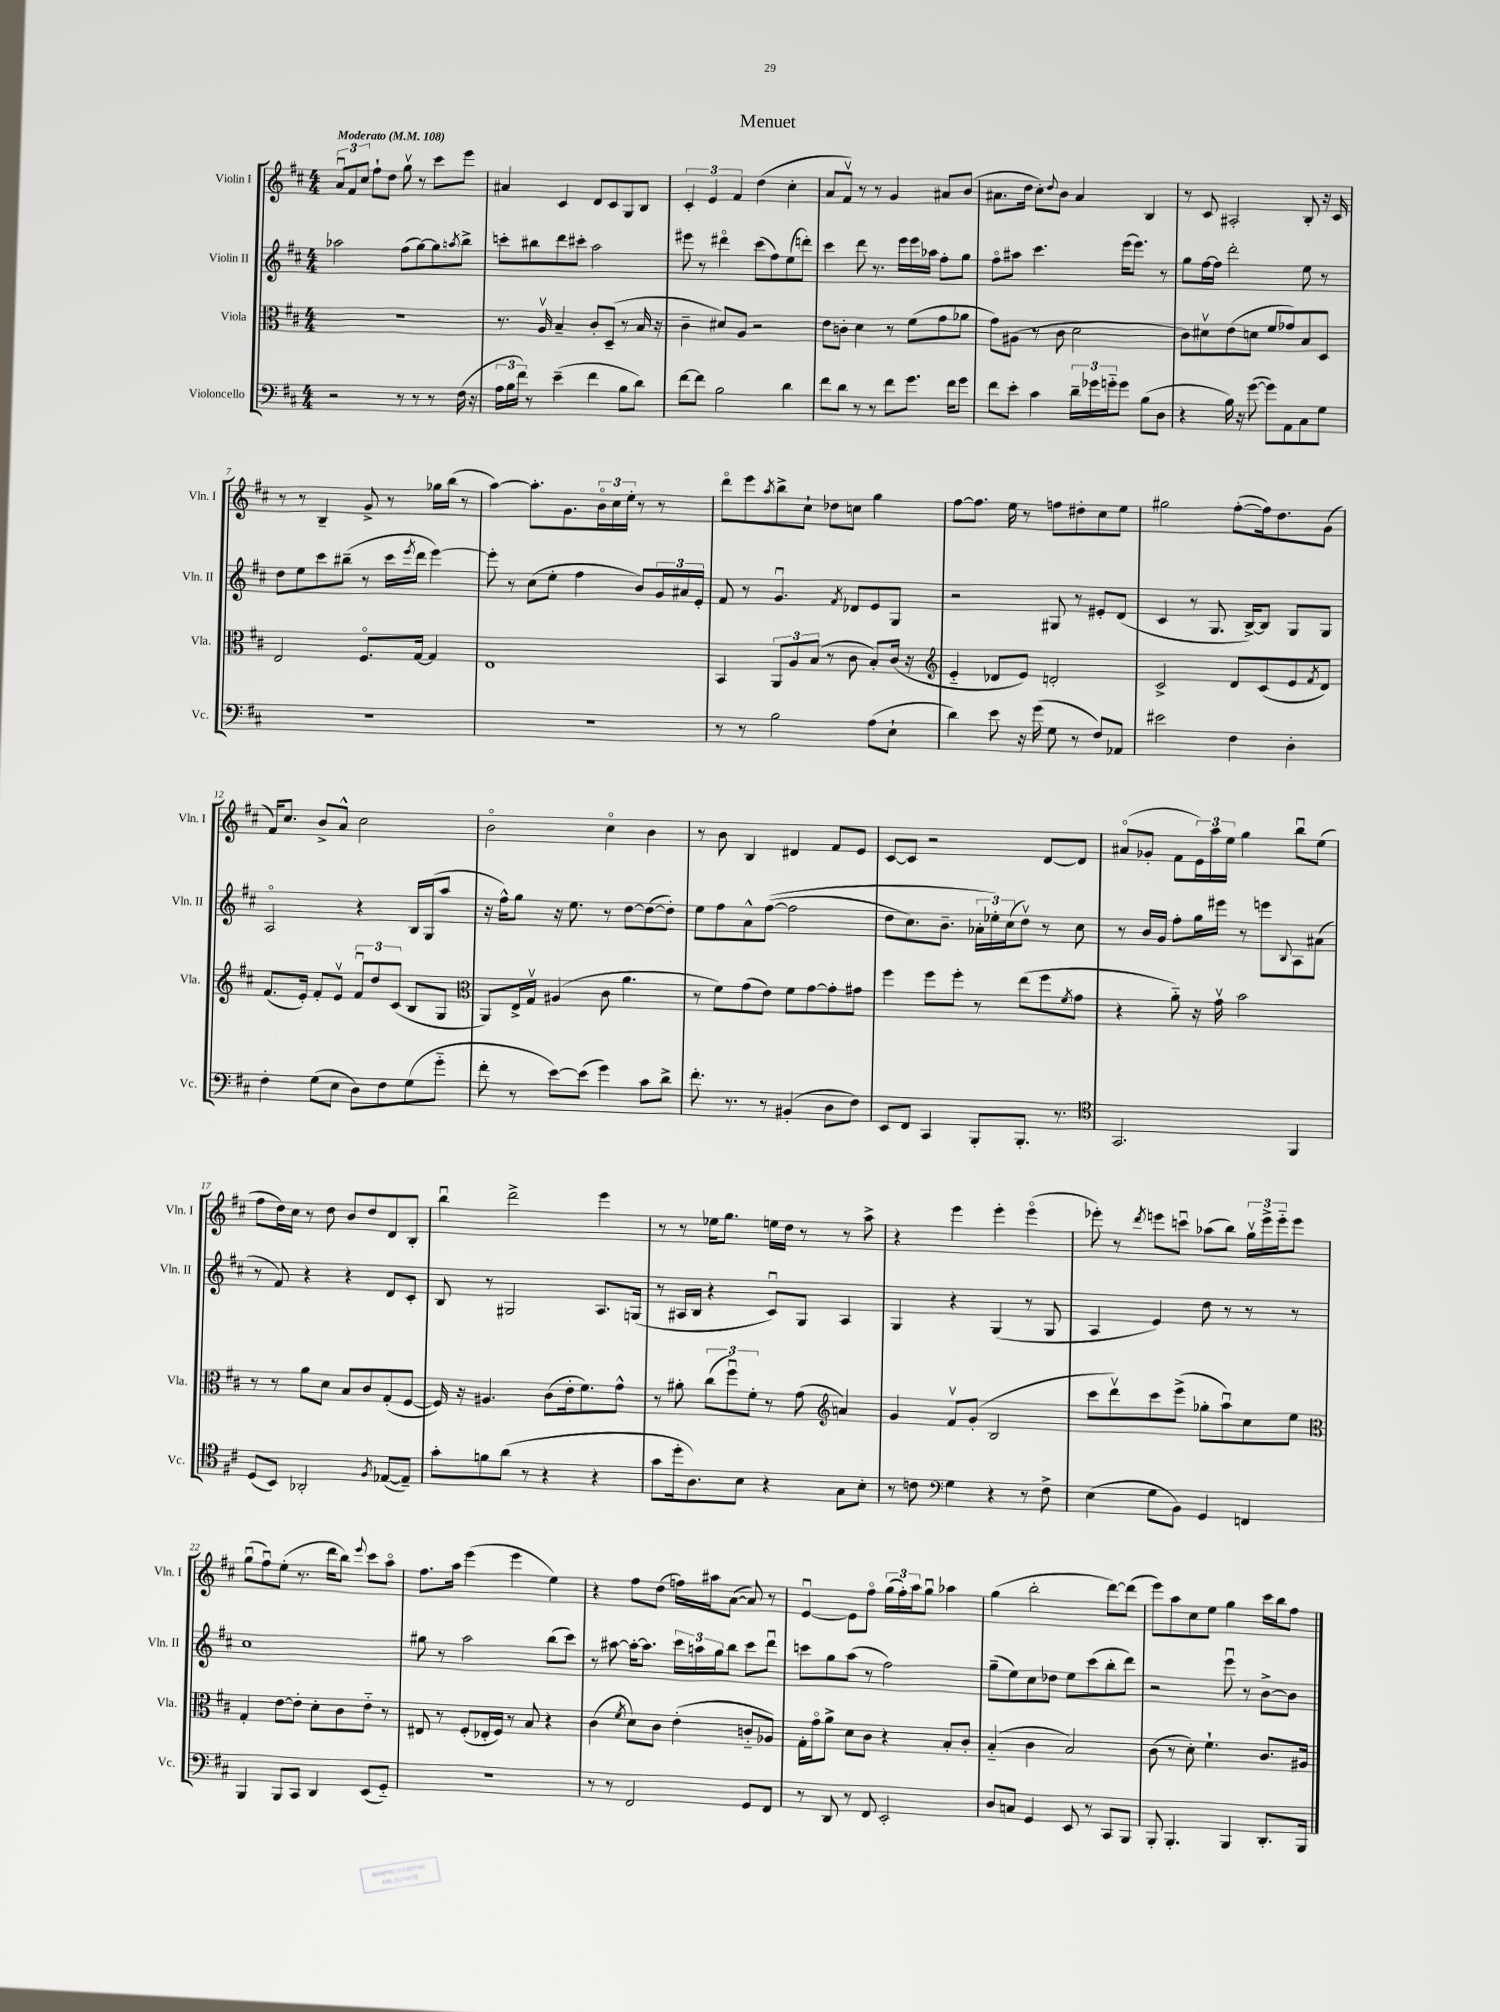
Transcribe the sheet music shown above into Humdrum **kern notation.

**kern	**kern	**kern	**kern
*staff4	*staff3	*staff2	*staff1
*clefF4	*clefC3	*clefG2	*clefG2
*k[f#c#]	*k[f#c#]	*k[f#c#]	*k[f#c#]
*M4/4	*M4/4	*M4/4	*M4/4
*MM108	*MM108	*MM108	*MM108
2r	1r	2aa-	12au
.	.	.	12f#
.	.	.	12cc#
.	.	.	8ff#`
.	.	.	8dd
8r	.	(8ff#	8ggv
8r	.	[8gg)	8r
8r	.	8gg]	8ccc#
.	.	8qaa	.
(16F#	.	8bb^	8eee
16r	.	.	.
=	=	=	=
24A	8.r	8ccc'	4a#
24B	.	.	.
24f#)	.	.	.
8r	.	8bb#	.
.	16Av	.	.
(4e~	4B~	8ddd	4c#
.	.	8ccc#'	.
4f#	8c#'	2aa	8d
.	(8D~	.	8c#
8B	8r	.	8G
8d)	16B	.	8B
.	16r	.	.
=	=	=	=
[8f#	4c#~	8eee#	6c#'
8f#]	.	8r	.
.	.	.	6e
2B	8d#)	4ddd#o	.
.	.	.	6f#
.	8A	.	.
.	2r	(8ccc#	(4dd
.	.	8ff#)	.
4d	.	(8ee	4cc#'
.	.	8ddd')	.
=	=	=	=
8f#	8e	4ccc#	8a
8d	8c'	.	8f#v)
8r	4d	8ddd	8r
8r	.	8.r	8r
8f#	8r	.	4g
.	.	16eee	.
8.g	(8f#	16eee	.
.	.	16aa-	.
.	8g	8ff#'	8a#
16f#	.	.	.
8g	8a-	8gg	(8b
=	=	=	=
8f#	8g)	8ff#o	8.a#
8e'	(8A#	8aa#	.
.	.	.	16dd
4c#	8r	4.ccc#	8cc#')
.	.	.	8qqdd
.	8c#	.	8b
24d~	2d	.	4a#
24g-	.	.	.
24g'~	.	.	.
8g	.	(16eee	.
.	.	8.eee)	.
(8B	.	.	4B
8D	.	8r	.
=	=	=	=
4r	8c#)	8gg	8r
.	8d#v	[16ff#	8c#
.	.	16ff#]	.
16B)	(8e	2ddd'	2A#'
16r	.	.	.
([8g	8d	.	.
8g])	8f#	.	.
8AA	8g-)	.	.
8C#	8B	8ee	8B'
8G	8D	8r	16r
.	.	.	16c#
=	=	=	=
1r	2E	8dd	8r
.	.	8ee	8r
.	.	8ccc#	4B~
.	.	(8bb#~	.
.	8.F#o	8r	8g^
.	.	16ccc#	8r
.	.	8qeee	.
.	[16G	16ddd	.
.	4G]	[4eee)	16gg-
.	.	.	(16bb
.	.	.	8r
=	=	=	=
1r	1E	8eee']	[4aa)
.	.	8r	.
.	.	(8cc#	8.aa']
.	.	8ee'	.
.	.	.	8.g
.	.	4ff#	.
.	.	.	24bo
.	.	.	24cc#
.	.	.	24ee'
.	.	8b)	8r
.	.	24g	8r
.	.	24a#	.
.	.	24e'	.
=	=	=	=
8r	4BB	8f#	8dddo
8r	.	8r	8eee
.	.	.	8qaa
2B	12AA	4.gu	8bb^
.	12A	.	.
.	.	.	8cc#`
.	(12B	.	.
.	8r	.	8dd-
.	.	8qf#	.
.	8c#	8d-	8cc
(8A	8B')	8e	4gg
8E`	(16c#	8G	.
.	16r	.	.
=	=	=	=
*	*clefG2	*	*
4d)	4e'~	2r	[8ff#
.	.	.	8.ff#]
8e	8d-	.	.
.	.	.	16ee
16r	8e)	.	8r
(16g	.	.	.
8G	2d'	8G#	8ff
8r	.	8r	8dd#'
8F#)	.	8e#'	8cc#
8AA-	.	(8d	8ee
=	=	=	=
2e#	2c#^	4c#	2gg#
.	.	8r	.
.	.	8.G	.
4F#	8d	.	([8ff#'
.	.	[16B^)	.
.	(8c#	8B]	16ff#])
.	.	.	8.dd
4D'	8e	8G	.
.	8qf#	.	.
.	8d)	8G	(8g
=	=	=	=
4F#'	(8.f#	2Ao	16f#)
.	.	.	8.cc#
.	16e')	.	.
(8G	8f#'	.	8b^
8E	8ev	.	8a^^
8D)	12f#u	4r	2cc#
.	12dd	.	.
8F#	.	.	.
.	(12c#	.	.
(8G	8B	16B	.
.	.	(16G	.
8g'~	8G	8aa	.
=	=	=	=
*	*clefC3	*	*
8f#'	8AA)	16r	2bo
.	.	16ff#^^)	.
8r	16E^	8gg	.
.	16Gv	.	.
[8e)	(4A#	16r	.
.	.	8.ee	.
(8e]	.	.	.
4g)	8c#	8r	4cc#o
.	4.a	[8dd	.
8c#	.	(8dd_	4b
8d^	.	8dd'])	.
=	=	=	=
8.f#'	8r	8ee	8r
.	8f#)	8ff#	8b
8.r	.	.	.
.	(8g	8a^^	4B
8r	8e)	&(([8ff#	.
(4BB#'	8f#	2ff#]	4d#
.	[8g	.	.
8D	8g']	.	8f#
8F#)	8g#	.	8e
=	=	=	=
8EE	4ff#	8dd	[8c#
8FF#	.	8.cc#)	8c#]
4CC#	8ff#	.	2r
.	.	8.b~	.
.	8ff#'	.	.
8BBB'	8r	24a-'	.
.	.	24ee-'&)	.
.	.	(24cc#	.
8.BBB'	(8ee	8ddv)	.
.	8ff#	8r	[8d
8.r	.	.	.
.	8qf#	.	.
.	8g	8cc#	8d]
=	=	=	=
*clefC4	*	*	*
2.GG	4r	8r	(8a#o
.	.	16b	8g-'
.	.	16g	.
.	8a'~)	8ff#'	8f#
.	16r	16gg	24e)
.	.	.	24aa
.	16gv	16eee#	.
.	.	.	24ee
.	2b	8r	4gg
.	.	8eee	.
.	.	8qqB	.
4FF#	.	8A	8bbu
.	.	(8a#	(8ee
=	=	=	=
(8D	8r	8r	8ff#
8BB)	8r	8f#)	16dd)
.	.	.	16cc#
2AA-'	8a	4r	8r
.	8d	.	8dd
.	8B	4r	8b
.	8c#	.	8dd
8qF#	.	.	.
([8E-	(8G'	8d	8d
8E-~])	[8F#	8c#'	8B'
=	=	=	=
8g'	16F#])	8B	4bbu
.	16r	.	.
8f	4.A#	8r	.
(8a	.	2G#	2ddd^
8r	.	.	.
4r	(8c#	.	.
.	16e'	.	.
.	8.f#)	.	.
4r	.	8.A	4eee
.	8g^^	.	.
.	.	(16G	.
=	=	=	=
8g	8r	8r	8r
16dd'	8a#'	16A#	8r
8.A)	.	16B	.
.	(12cc#	4r	16ee-
.	.	.	8.gg
.	12ff#u)	.	.
8B	.	.	.
.	12f#'	.	.
4r	8r	8c#u)	16ee
.	.	.	16dd
.	(8g	8G	8r
*	*clefG2	*	*
8G	4a)	4A#	8r
8B'	.	.	8aa^
=	=	=	=
8r	4g	4G	4r
8c	.	.	.
*clefF4	*	*	*
4G	8f#v	4r	4eee
.	(8g'	.	.
4r	2B	(4G	4eee'
8r	.	8r	(4eeeo
8F#^	.	8G	.
=	=	=	=
(4E	8ccc#	4A	8eee-')
.	8dddv)	.	8r
.	.	.	8qddd
8G	8ccc#	4e)	8eee
8BB)	(8eee^	.	8cccu
4GG	8gg-'	8dd	(8aa-
.	8aau)	8r	8bb)
4FF	8cc#	8r	24ggv
.	.	.	24eee^
.	.	.	24eee'~
.	8ee	8r	8eee
=	=	=	=
*	*clefC3	*	*
4BBB	4G'	1cc#	(8ggu
.	.	.	8ff#u)
8BBB	[8e	.	(8ee'
8CC#	8e']	.	8.r
4DD	8d'	.	.
.	.	.	16ddd
.	8c#	.	8bb)
.	.	.	8qqeee
(8EE	8e'~	.	8ccc#
8GG'~)	8r	.	8aao
=	=	=	=
1r	8E#	8gg#	8.ff#
.	8r	8r	.
.	.	.	16aa
.	(8F#'	2aa	(4eee
.	16E-'	.	.
.	16F#)	.	.
.	8r	.	4eee
.	8B	.	.
.	4r	(8bb	4ee)
.	.	8ccc#)	.
=	=	=	=
8r	(4c#	8r	4r
8r	.	[8aa#	.
.	8qf#	.	.
2FF#	8d)	16aa#'_	8ff#
.	.	8.aa#]	.
.	8c#	.	(8dd
.	(4e'	24ccc#	16ff)
.	.	24aa	.
.	.	.	16aa#
.	.	24gg	.
.	.	8bb	([8a
8GG	8c'~	8ccc#	8a])
8FF#	8A-)	8dddu	8r
=	=	=	=
8r	16G'	8ccc	[4eu
.	16go	.	.
8DD	8a^	8gg	.
8r	8d	(8aa	8e]
8FF#	8c#	8r	8ff#o
2EE'	4r	2ff#)	(24gg
.	.	.	24ff#')
.	.	.	24aa
.	.	.	8ggu
.	8B'	.	4aa-
.	8c#'	.	.
=	=	=	=
8D	(4B'~	(8gg~	(4gg
8C	.	8ee)	.
4GG	4c#	8cc#	2bb'
.	.	8dd-	.
8EE	2B)	8ee	.
8r	.	(8ccc#	.
8CC#	.	8bb'	[8ddd)
8BBB	.	8ddd)	(8ddd]
=	=	=	=
8BBB'	(8c#	2r	8eee)
4.BBB'	8r	.	8aa
.	8d')	.	8cc#
.	4.f#`	.	8ee
4BBB	.	8eeeu	4gg
.	.	8r	.
8.DD'	8.c#	[8b^	16ccc#
.	.	.	16bb
.	.	8b]	8ff#
16BBB	16A#	.	.
==	==	==	==
*-	*-	*-	*-
